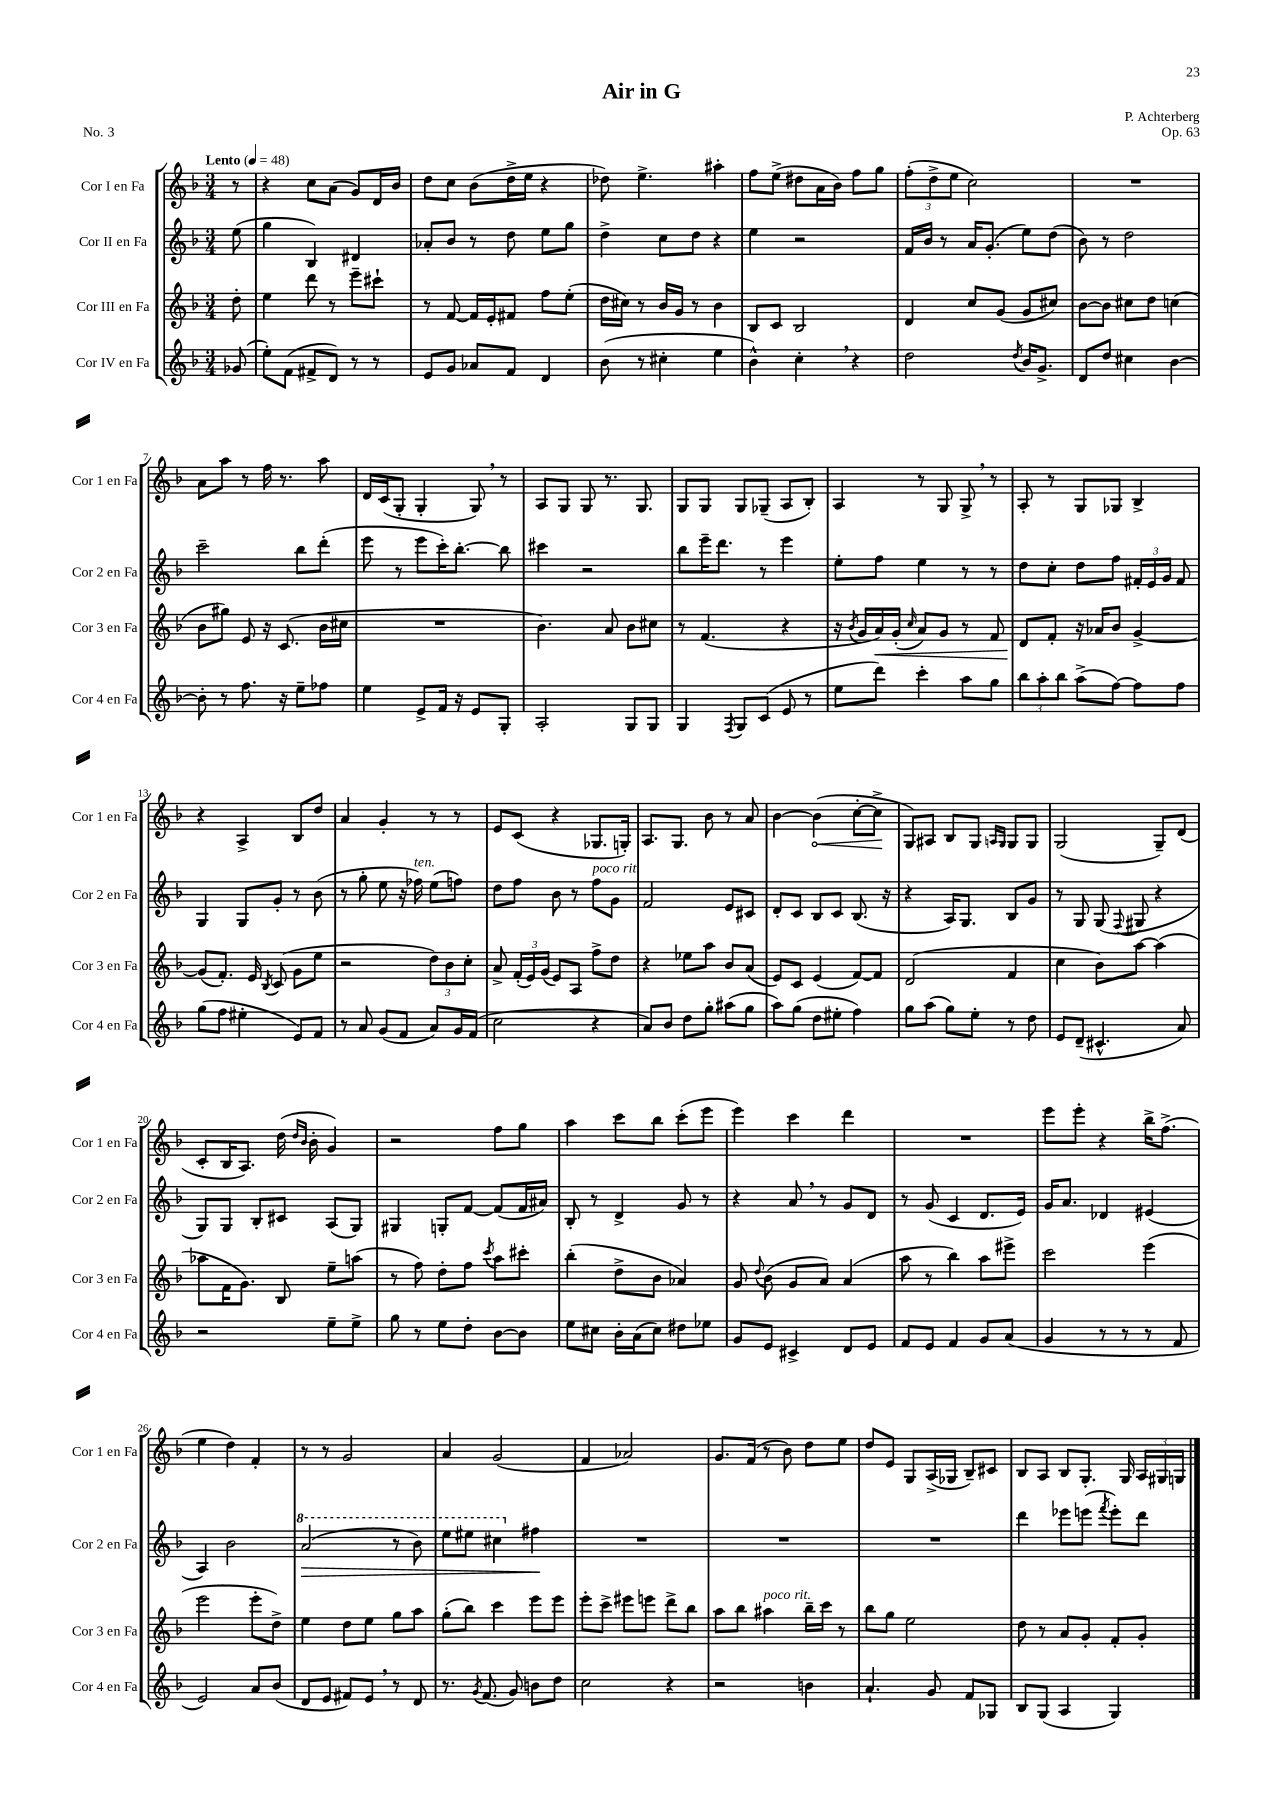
\header { title = "Air in G" composer = "P. Achterberg" opus = "Op. 63" piece = "No. 3" }
<<
\new StaffGroup <<
\new Staff = "s0" \with { instrumentName = "Cor I en Fa" shortInstrumentName = "Cor 1 en Fa" } {
    \clef treble \key f \major \numericTimeSignature \time 3/4 \partial 8 \tempo "Lento" 4 = 48
    \autoBeamOff r8 |
    r4 c''8[ a'8]( g'8[) d'16 bes'16] |
    d''8[ c''8] bes'8[( d''16-> e''16] r4 |
    des''8) e''4.-> ais''4-. |
    f''8[ e''8]->( dis''8[ a'16 bes'16]) f''8[ g''8] |
    \tuplet 3/2 { f''8[-.( d''8-> e''8] } c''2) |
    R2. |
    a'8[ a''8] r8 f''16 r8. a''8 |
    d'16[ c'16( g8]-. g4-. g8) \breathe r8 |
    a8[ g8] g8 r8. g8. |
    g8[ g8] g8[ ges8]--( a8[ bes8]-.) |
    a4 r8 g8 g8-> \breathe r8 |
    a8-. r8 g8[ ges8] bes4-> |
    r4 a4-> bes8[ d''8] |
    a'4 g'4-. r8 r8 |
    e'8[ c'8]( r4 ges8.[ g16]-.) |
    a8.[ g8.] bes'8 r8 a'8 |
    bes'4~ \once \override Hairpin.circled-tip = ##t bes'4\<( c''8[~-. c''8]->\! |
    g8[) ais8] bes8[ g8] \grace { a16[ g16] } g8[ g8] |
    g2( g8[--) d'8]( |
    c'8[-. bes16 a8.]) d''16( \grace { d''16[ bes'16] } bes'16-. g'4) |
    r2 f''8[ g''8] |
    a''4 c'''8[ bes''8] c'''8[-.( e'''8] |
    e'''4) c'''4 d'''4 |
    R2. |
    e'''8[ e'''8]-. r4 bes''16[-> f''8.]->( |
    e''4 d''4) f'4-. |
    r8 r8 g'2 |
    a'4 g'2( |
    f'4 aes'2) |
    g'8.[ f'16]( r8 bes'8) d''8[ e''8] |
    d''8[ e'8] g8[ a16->( ges16] bes8[--) cis'8] |
    bes8[ a8] bes8[ g8.]-. g16 \tuplet 3/2 { a16[ gis16 g16] } \bar "|." |
}
\new Staff = "s1" \with { instrumentName = "Cor II en Fa" shortInstrumentName = "Cor 2 en Fa" } {
    \clef treble \key f \major \numericTimeSignature \time 3/4 \partial 8
    \autoBeamOff e''8( |
    g''4 bes4) dis'4 |
    aes'8[-. bes'8] r8 d''8 e''8[ g''8] |
    d''4-> c''8[ d''8] r4 |
    e''4 r2 |
    f'16[ bes'16] r8 a'16[ g'8.]-.( e''8[) d''8]( |
    bes'8) r8 d''2 |
    c'''2-- bes''8[ d'''8]-.( |
    e'''8 r8 e'''8[ c'''16-.) bes''8.]~-. bes''8 |
    cis'''4 r2 |
    bes''8[ e'''16-- d'''8.] r8 e'''4 |
    e''8[-. f''8] e''4 r8 r8 |
    d''8[ c''8]-. d''8[ f''8] \tuplet 3/2 { fis'16[-. e'16 g'16] } fis'8 |
    g4 g8[ g'8]-. r8 bes'8( |
    r8 g''8-. e''8 r16 fes''16^\markup { \italic "ten." }) e''8[( f''8]) |
    d''8[ f''8] bes'8 r8 f''8[^\markup { \italic "poco rit." } g'8] |
    f'2 e'8[ cis'8] |
    d'8[-. c'8] bes8[ c'8] bes8.( r16 |
    r4 a16[) g8.] bes8[ g'8] |
    r8 g8 g8( \appoggiatura { f8 } gis8 r4 |
    g8[) g8] bes8[-. cis'8] a8[( g8]) |
    gis4 g8[-. f'8]~ f'8[( f'16 ais'16]) |
    bes8-. r8 d'4-> g'8 r8 |
    r4 a'8 \breathe r8 g'8[ d'8] |
    r8 g'8( c'4 d'8.[ e'16]) |
    g'16[ a'8.] des'4 eis'4( |
    a4) bes'2 |
    \ottava #1 a''2\>( r8 bes''8) |
    e'''8[ eis'''8] cis'''4 \ottava #0 fis''4\! |
    R2. |
    R2. |
    R2. |
    d'''4 ees'''8[ e'''8]( \acciaccatura { f'''8 } e'''8[-.) d'''8] \bar "|." |
}
\new Staff = "s2" \with { instrumentName = "Cor III en Fa" shortInstrumentName = "Cor 3 en Fa" } {
    \clef treble \key f \major \numericTimeSignature \time 3/4 \partial 8
    \autoBeamOff d''8-. |
    e''4 d'''8 r8 e'''8[-- cis'''8]-! |
    r8 f'8~ f'16[ e'16-. fis'8] f''8[ e''8]-.( |
    d''16[ cis''16]) r8 bes'16[ g'16] r8 bes'4 |
    bes8[ c'8] bes2 |
    d'4 c''8[ g'8]( g'8[ cis''8]) |
    bes'8[~ bes'8] cis''8[ d''8] c''4( |
    bes'8[ gis''8]) e'8 r16 c'8.( bes'16[ cis''16] |
    R2. |
    bes'4.) a'8 bes'8[ cis''8] |
    r8 f'4.( r4 |
    r16 \acciaccatura { bes'8 } g'16[ a'16\<) g'16]-.( \grace { c''16 } a'8[) g'8] r8 f'8 |
    d'8[\! f'8]-. r16 aes'16[ bes'8] g'4~-> |
    g'8[( f'8.]-.) e'16 \acciaccatura { bes8 } c'8( g'8[ e''8] |
    r2 \tuplet 3/2 { d''8[) bes'8 c''8]-. } |
    a'8-> \tuplet 3/2 { f'16[-.( e'16) g'16]( } e'8[) a8] f''8[-> d''8] |
    r4 ees''8[ a''8] bes'8[ a'8]( |
    e'8[) c'8] e'4( f'8[~) f'8] |
    d'2( f'4 |
    c''4 bes'8[) a''8]~ a''4( |
    aes''8[ f'16 g'8.]) bes8 e''8[-- a''8]( |
    r8 f''8) d''8[-. f''8] \acciaccatura { c'''8 } a''8[ cis'''8]-. |
    bes''4-.( d''8[-> bes'8] aes'4) |
    g'8 \appoggiatura { d''8 } bes'8( g'8[ a'8]) a'4( |
    a''8 r8 bes''4) a''8[ eis'''8]-> |
    c'''2 e'''4( |
    e'''2 e'''8[-. d''8]->) |
    e''4 d''8[ e''8] g''8[ a''8] |
    g''8[-.( bes''8]) c'''4 e'''8[ e'''8] |
    e'''8[-. c'''8]-> eis'''8[ e'''8] d'''8[-> bes''8] |
    a''8[ bes''8] ais''4^\markup { \italic "poco rit." } bes''16[-- c'''16] r8 |
    bes''8[ g''8] e''2 |
    d''8 r8 a'8[ g'8]-. f'8[-. g'8]-. \bar "|." |
}
\new Staff = "s3" \with { instrumentName = "Cor IV en Fa" shortInstrumentName = "Cor 4 en Fa" } {
    \clef treble \key f \major \numericTimeSignature \time 3/4 \partial 8
    \autoBeamOff ges'8( |
    e''8[-.) f'8]( fis'8[-> d'8]) r8 r8 |
    e'8[ g'8] aes'8[ f'8] d'4 |
    bes'8( r8 cis''4-. e''4 |
    bes'4-^) c''4-. \breathe r4 |
    d''2 \acciaccatura { d''8 } bes'16[ g'8.]-> |
    d'8[ d''8] cis''4 bes'4~ |
    bes'8-. r8 f''8. r16 e''8[-- fes''8] |
    e''4 e'8[-> f'16] r16 e'8[ g8]-. |
    a2-. g8[ g8] |
    g4 \acciaccatura { f8 } g8[ c'8]( e'8 r8 |
    e''8[ d'''8]) c'''4-. a''8[ g''8] |
    \tuplet 3/2 { bes''8[ a''8-. bes''8] } a''8[->( f''8]~) f''8[ f''8] |
    g''8[( f''8] eis''4-. e'8[) f'8] |
    r8 a'8 g'8[( f'8] a'8[) g'16 f'16]( |
    c''2 r4 |
    a'8[) bes'8] d''8[ g''8]-. ais''8[( g''8] |
    a''8[) g''8]( d''8[ eis''8]-. f''4) |
    g''8[ a''8]( g''8[) e''8]-. r8 d''8 |
    e'8[ d'8]--( cis'4.-^ a'8) |
    r2 e''8[-- e''8]-> |
    g''8 r8 e''8[ d''8]-. bes'8[~ bes'8] |
    e''8[ cis''8] bes'16[-. a'16( cis''8]) dis''8[ ees''8] |
    g'8[ e'8] cis'4-> d'8[ e'8] |
    f'8[ e'8] f'4 g'8[ a'8]( |
    g'4 r8 r8 r8 f'8 |
    e'2) a'8[ bes'8]( |
    d'8[ e'8] fis'8[) e'8] \breathe r8 d'8 |
    r8. \acciaccatura { g'8 } f'8.( g'8) b'8[ d''8] |
    c''2 r4 |
    r2 b'4 |
    a'4.-! g'8 f'8[ ges8] |
    bes8[ g8]( a4 g4) \bar "|." |
}
>>
>>
